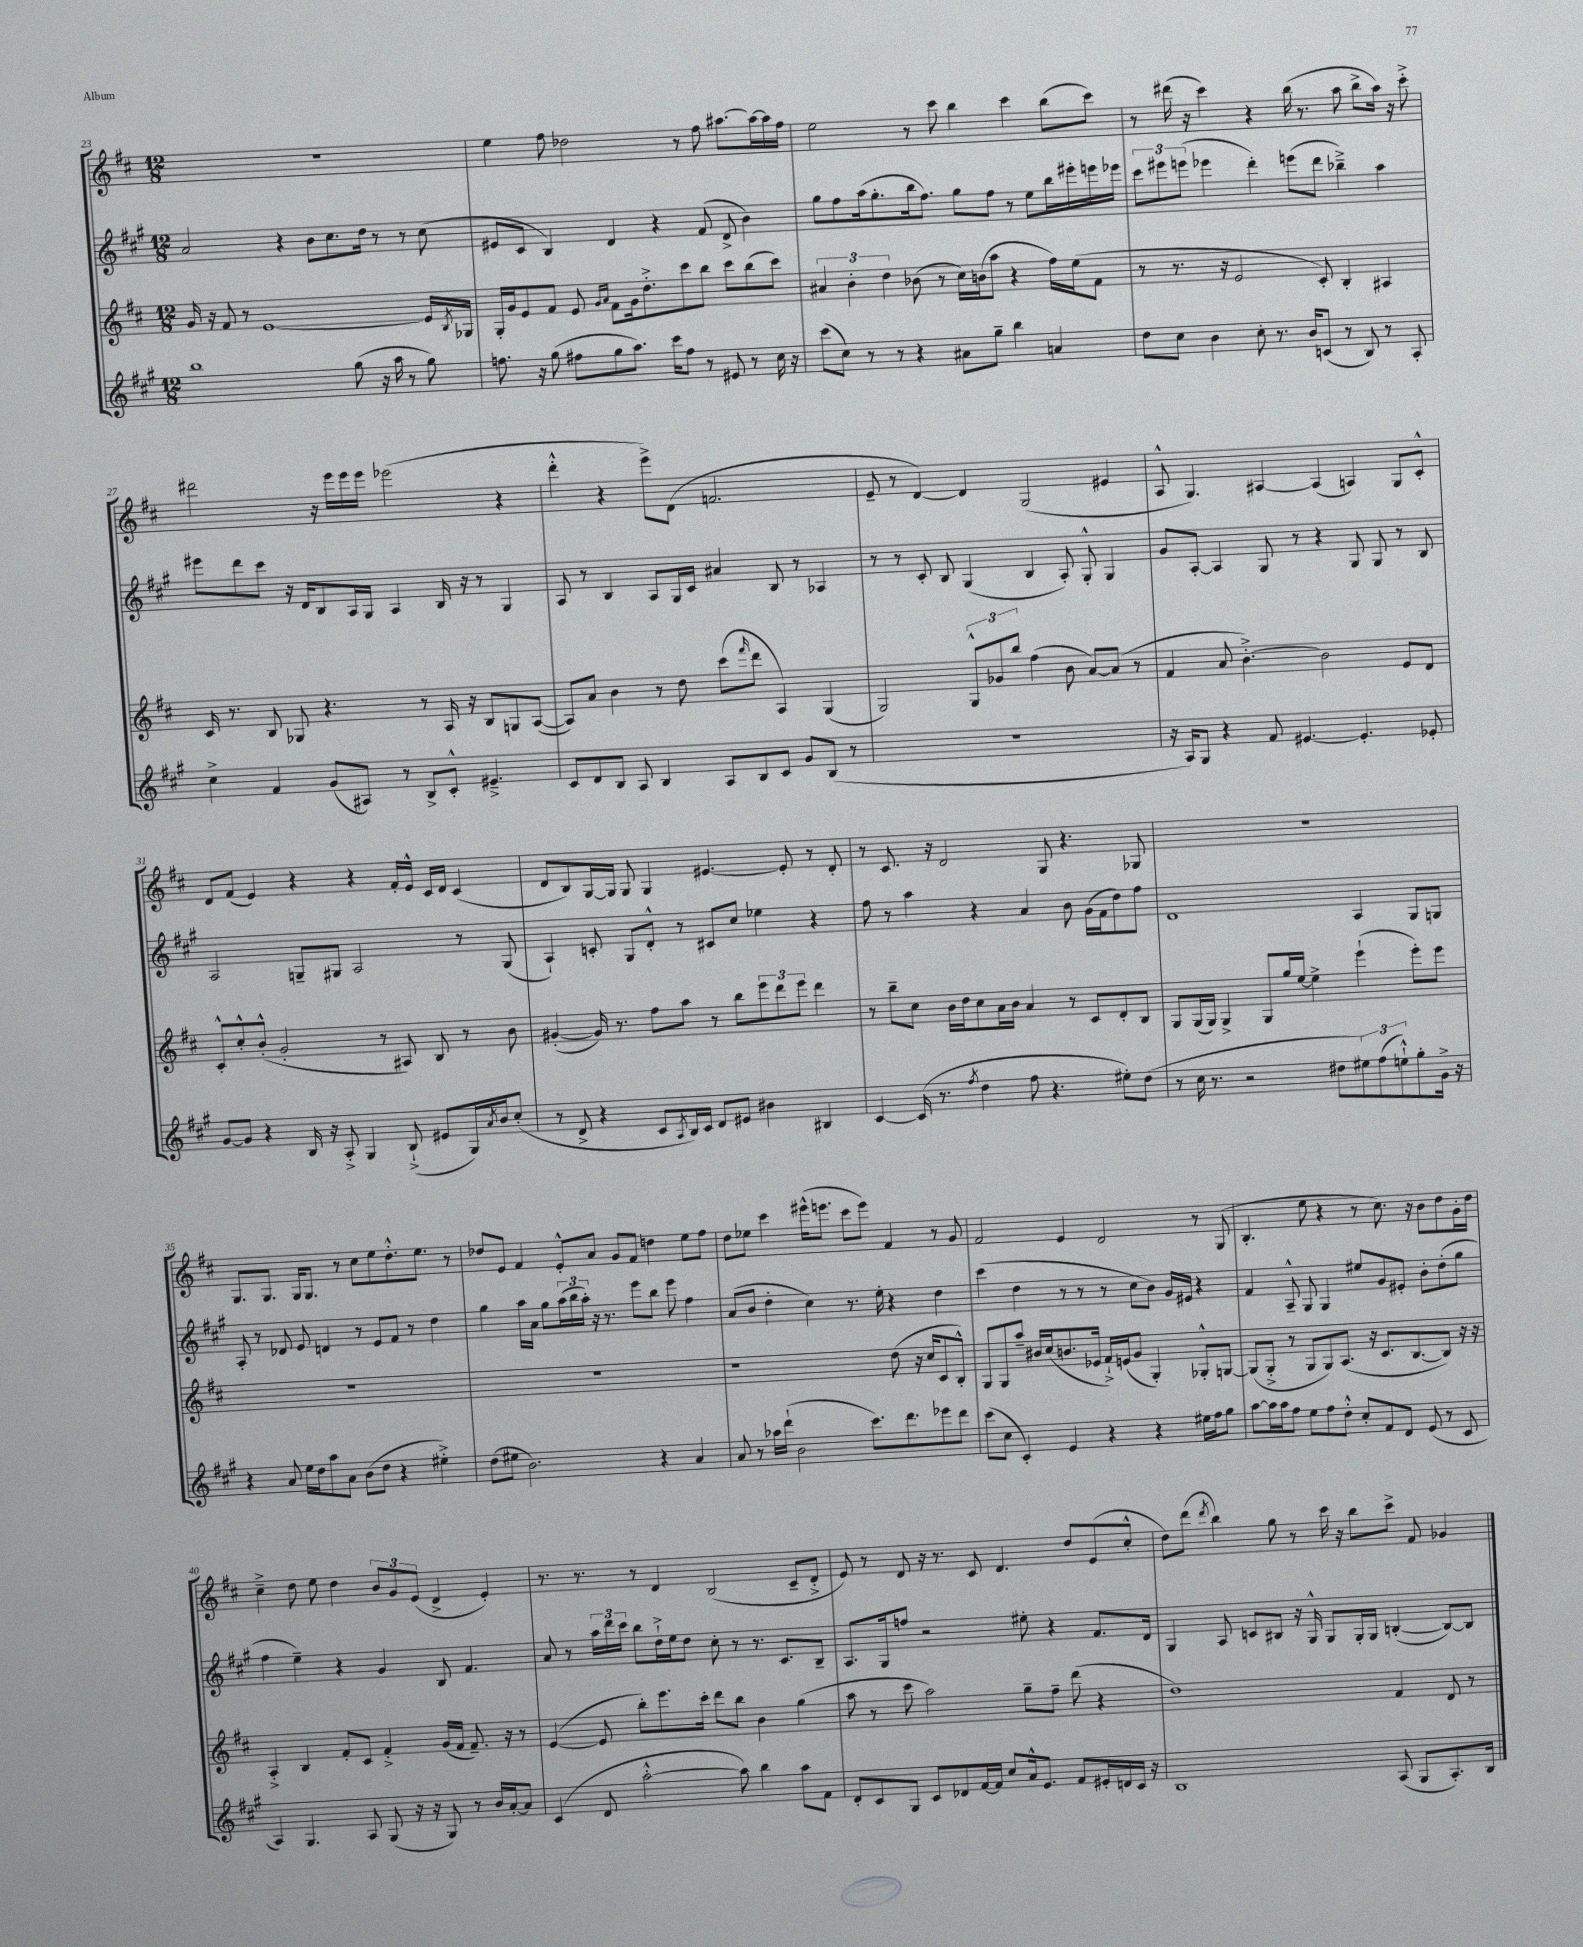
<<
\new StaffGroup <<
\new Staff = "s0" {
    \clef treble \key d \major \numericTimeSignature \time 12/8
    R1. |
    e''4 fis''8 des''2 r8 fis''8 ais''8.~ ais''16~ ais''16 fis''16 |
    e''2 r8 cis'''8 b''4 cis'''4 b''8( cis'''8) |
    r8 dis'''16( r16 cis'''4) r4 b''16( r8. a''8 b''8-> a''16) r16 cis'''8-.-> |
    dis'''2 r16 e'''16 e'''16 e'''16 ees'''2( r4 |
    d'''4-.-^ r4 e'''8->) d'8( f'2. |
    e'8-- r8 d'4~) d'4 g2( eis'4 |
    a8-^ g4.) ais4~ ais4( a4) g8 cis'8-.-^ |
    d'8 fis'8( e'4) r4 r4 fis'16-. e'16-^ cis'16 d'16 cis'4( |
    d'8 b8) g16~ g16 g8 g4 eis'4.~ eis'8-. r8 d'8-. |
    r8 cis'8. r16 d'2 g8 r4. ges8 |
    R1. |
    g8. g8. g16 g8. r8 cis''8 e''8 d''8.-.-^ e''8. r8 |
    des''8 e'8 fis'4 e'8-.-^ a'8 g'8 fis'8 d''4 e''8 fis''8 |
    d''8 ees''8 cis'''4 eis'''16-^( e'''8. cis'''8 e'''8) fis'4 r8 g'8 |
    fis'2 e'4 d'2 r8 g8( |
    b4.-. e''8 r4 r8 cis''8.) r16 b'8 d''8 g'16-. d''16 |
    cis''4---> d''8 e''8 d''4 \tuplet 3/2 { b'8 g'8 e'8( } d'4-> e'4-.) |
    r8. r8. r8 d'4 b2( cis'8-- d'8-.-> |
    e'8) r8 d'8 r16 r8. cis'8 d'4. d''8 e'8( cis''8-.-^ |
    d''8) d'''8( \acciaccatura { d'''8 } b''4) g''8 r8 cis'''16 r16 b''8 cis'''8-> fis'8 ges'4 \bar "|." |
}
\new Staff = "s1" {
    \clef treble \key a \major \numericTimeSignature \time 12/8
    a'2 r4 b'8 cis''8. d''16 r8 r8 cis''8( |
    eis'8 cis'8 b4) d'4 r4 fis'8( d'8-> b'4) |
    gis''8 fis''8 a''16( gis''8.-. b''16 fis''8.) gis''8 fis''8 r8 e''8 b''16 eis'''16-. e'''16 ees'''16 |
    \tuplet 3/2 { cis'''8 eis'''8 e'''8( } ees'''4 d'''4-.) e'''8( d'''8 bes''4--->) a''4 |
    eis'''8 d'''8 cis'''8 r16 d'16 b8 a16 gis16 a4 b16 r16 r8 gis4 |
    a8 r8 b4 a8 gis16 cis'16 ais'4 b8 r8 aes4 |
    r8 r8 cis'8-. b8 gis4( b4 a8-.) gis8-.-^ gis4 |
    gis'8 a8~-. a4 gis8 r8 r4 gis8 gis8 r8 b8 |
    a2 g8-- gis8 a2 r8 gis8( |
    a4-!) c'8-. gis8 d'8-.-^ r8 cis'8 cis''8 ees''4 r4 |
    fis''8 r8 a''4 r4 a'4 b'8 gis'16( fis'16 d''8) fis''8 |
    d'1 a4 gis8 g8 |
    a8-. r8 des'8 e'8 d'4 r8 e'8 fis'8 r8 d''4 |
    gis''4 a''16 a'16 gis''8 \tuplet 3/2 { a''16( b''16 a''16-.) } r16 r8. e'''8 b''8 e'''8 fis''4 |
    a'8( b'8 d''4-. cis''4) r8. e''16-. r4 d''4 |
    cis'''4( d''4 r8 r8 r8 cis''8 b'8) gis'16 eis'16 r4 |
    fis'4 a8---^ gis8 gis4 eis''8 gis'8 eis'8-. b'8-. d''8-.( gis''8 |
    fis''4 e''4--) r4 gis'4 b8 fis'4. |
    a'8 r8 \tuplet 3/2 { a''16 d'''16 cis'''16 } b''8 d''16-!-> e''16 d''8 cis''8-. r8 r8. cis'8. b8-- |
    a8. gis16 f''8 r2 eis''8-. r4 fis'8. d'16 |
    gis4 a8 c'8 bis8 r16 gis16-^ gis8 gis16-. gis16 b4~-.( b8~) b8 \bar "|." |
}
\new Staff = "s2" {
    \clef treble \key d \major \numericTimeSignature \time 12/8
    g'16 r16 fis'8 r8 e'1~ e'16 \acciaccatura { b8 } ges16 |
    g16-. g'16 e'8 fis'8 e'8 \grace { g'16 a'16 } fis'8 g'16 d''8.-.-> cis'''8 b''8 cis'''8 b''8( cis'''8) |
    \tuplet 3/2 { ais'4 b'4-. d''4 } bes'8( r8 cis''16) b'16( a''8 r4 fis''16) e''16( fis'8 |
    r8 r8. r16 e'2 cis'8-.) b4-. ais4 |
    cis'16 r8. b8 ges8 r4. r8 a16 r16 b8 g8 a8~( |
    a8) a'8 b'4 r8 d''8 cis'''8( \grace { fis'''16 } d'''8 a4) g4( |
    g2) \tuplet 3/2 { g8-^ ges'8 b''8 } fis''4( b'8 a'8~) a'8( r8 |
    fis'4 a'8 b'4.~-.->) b'2 e'8 d'8 |
    cis'8-.-^ cis''8-.-^ b'8-.-^( g'2-. r8 ais8) b8 r8 b'8 |
    gis'4~-.( gis'16) r8. fis''8 a''8 r8 b''8 \tuplet 3/2 { e'''8 d'''8 e'''8 } d'''4 |
    r8 b''8-- cis''8 b'16 d''16 cis''8 a'16 b'16 a'4 r8 cis'8 d'8-. b8 |
    g8 g16( g16) g4-> g8 g''16 e''16~ e''4-> e'''4-!( e'''8-.) e'''8 |
    R1. |
    R1. |
    r1 d''8( r16 cis''16 cis'8 b8-.-^) |
    g8 g8 a''8-- bis'16 cis''16( b'8. ees'16 fis'16-!->) e'16( g'8 g4-.) ges8-.-^ g8~ |
    g8( g8-.-> r8 g8 g8) a8.( r16 cis'8. b8.~ b8) r16 r16 |
    a4-.-> b4 fis'8-. cis'8 fis'4-.-> g'16( fis'16 fis'8.--) r16 r8 |
    e'4~( e'8 b''8-.) e'''8. cis'''16-. d'''8 b''8 b'4 g''4( |
    a''8 r8 cis'''8 a''2) g''8-- fis''8-- d'''8( r4 |
    d''1) fis'4 d'8 r8 \bar "|." |
}
\new Staff = "s3" {
    \clef treble \key a \major \numericTimeSignature \time 12/8
    b''1 gis''8( r16 a''16 r8 gis''8) |
    f''8. r16 gis''8( fis''8 gis''8 a''8.) cis'''16 fis''8 r8 eis'8 r8 cis''16 r16 |
    cis'''8( cis''8) r8 r8 r4 ais'8 gis''8-- b''4 a'4 |
    d''8 cis''8 b'4 cis''8-. r8. b'16 c'8( r8 b8) r8 a8-. |
    cis''4-> fis'4 gis'8( ais8) r8 b8-> cis'8-.-^ eis'4.---> |
    cis'8 d'8 b8 a8 b4 a8 b8 cis'8 gis'8 b8( r8 |
    R1. |
    r16 a16) gis8 r4 fis'8 eis'4.~ eis'4.-. ees'8-. |
    gis'8~ gis'8 r4 b16 r16 a8-.-> gis4 b8-!->( eis'8 gis16) \acciaccatura { a'8 } b'16 cis''8-.( |
    r8 d'8-> r4 cis'8 \acciaccatura { a8 } b16) cis'16 d'8 eis'8 bis'4 bis4 |
    cis'4~ cis'16( r8. \acciaccatura { fis''8 } d''4 fis''8 r4. eis''8-.) d''8( |
    r8 cis''16 r8. r2 dis''8 \tuplet 3/2 { eis''8) fis''8( e''8-!-^) } gis''8-. gis'16-> r16 |
    r4 a'8 e''16 d''16 a''8 a'8 b'8( d''8 r4 eis''4-.->) |
    d''8( eis''8 b'2.) r4 a'4 |
    a'8 r8 aes''16 d'''16-!( b'2 cis'''8.) d'''8. ees'''8 d'''8 |
    cis'''8( cis''8 cis'4-.) e'4 r4 r4 eis''16 fis''16 gis''8 |
    a''8~ a''16 a''16 fis''8 e''8 fis''8 d''8-.-^ cis''8-. fis'8 d'8 e'8( r8 cis'8 |
    a4) gis4. a8 gis8( r16 r16 gis8) r8 b'16 a'16~-. a'8 |
    cis'4( d'8 a''2~-.-^ a''8) b''4 a''8 fis'8 |
    d'8-. cis'8 gis8 cis'8 des'8 fis'16~ fis'16 cis''8 a'16-^ e'8. fis'8 eis'16-. d'16 cis'16 r16 |
    b1 a8( gis8 a8.-.) b16 \bar "|." |
}
>>
>>
\layout { \context { \Score currentBarNumber = #23 } }
